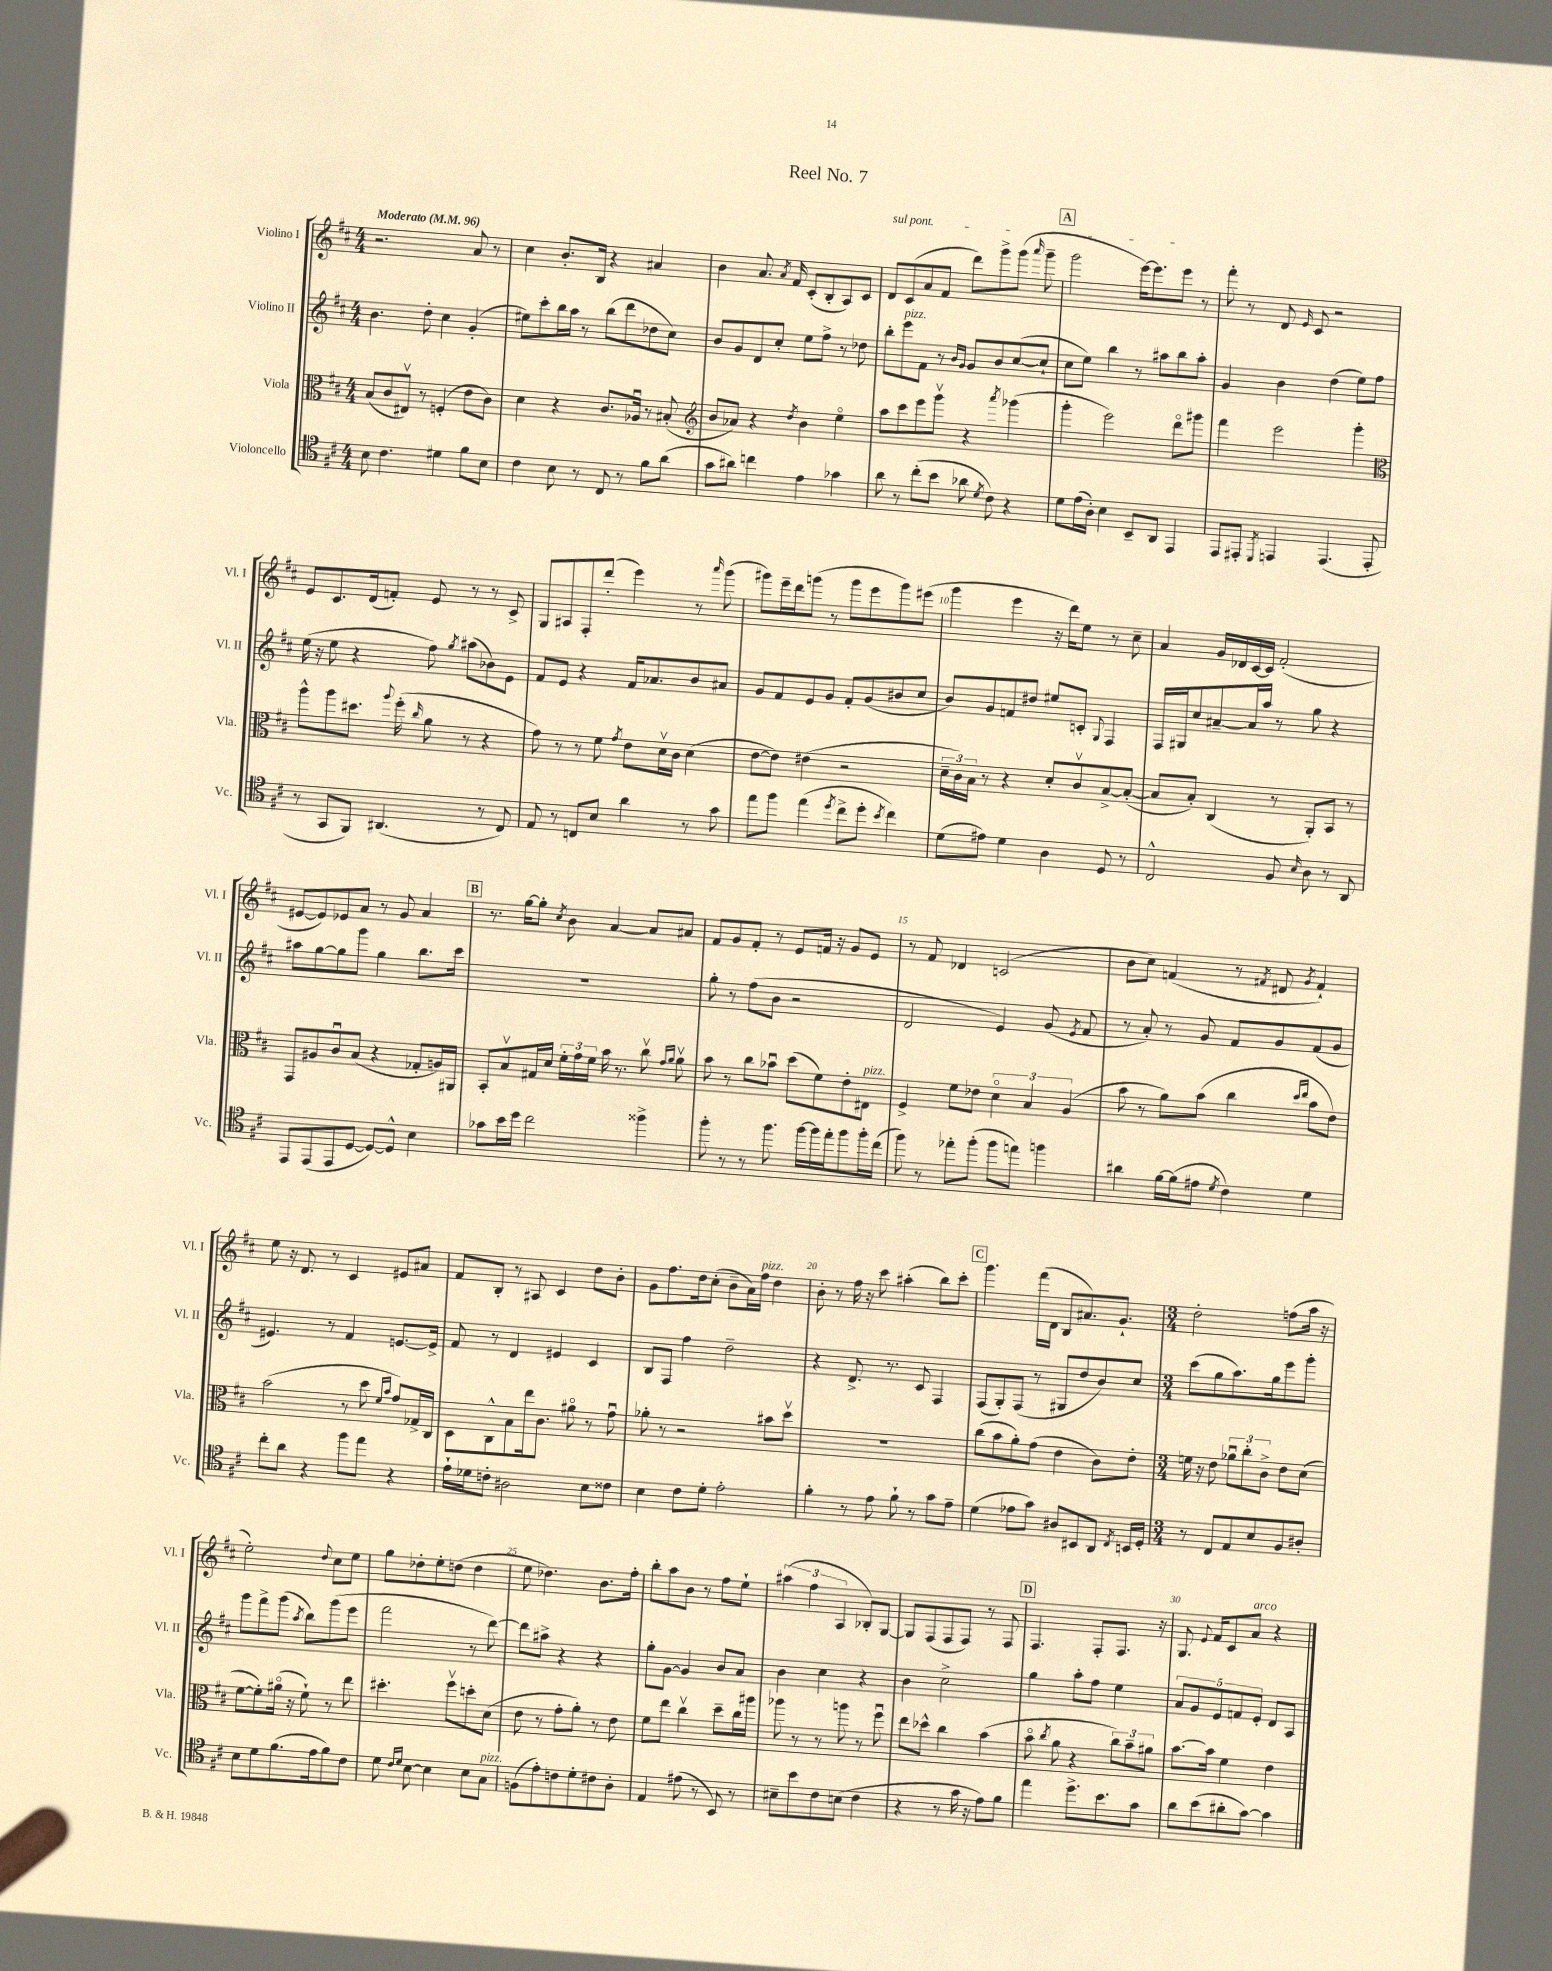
\header { title = "Reel No. 7" }
<<
\new StaffGroup <<
\new Staff = "s0" \with { instrumentName = "Violino I" shortInstrumentName = "Vl. I" } {
    \clef treble \key d \major \numericTimeSignature \time 4/4 \tempo "Moderato" 4 = 96
    \autoBeamOff r2. a'8 r8 |
    cis''4 b'8.[-. b16] r4 ais'4 |
    b'4 a'8. \acciaccatura { a'8 } fis'16 cis'8[-.( b8-. a8) cis'8] |
    \once \override TextSpanner.bound-details.left.text = \markup { \italic "sul pont." } d'8[\startTextSpan cis'8( a'8 fis'8] d'''8[) g'''8-> g'''8]( \grace { a'''16 } g'''8-- |
    \mark \markup { \box "A" } g'''2 e'''16[~) e'''8. e'''8]\stopTextSpan r8 |
    fis'''8-. r8 d'8 \grace { e'16 } cis'8 r2 |
    e'8[ cis'8. d'16( f'8]-.) e'8 r8 r8 cis'8-> |
    g8[ ais8 fis8-. d'''8]-.( e'''4) r8 \grace { a'''16 } g'''8( |
    gis'''8[) e'''16-- d'''16 g'''8]( r8 g'''8[ e'''8 g'''8) eis'''8]( |
    g'''4 e'''4 r16 d'''16[) e''8] r8 cis''8-- |
    a'4 g'16[ des'16 cis'16~ cis'16] fis'2-.( |
    eis'8[~ eis'8) ees'8 a'8] r8 g'8 a'4 |
    \mark \markup { \box "B" } r8. g''16[~ g''8]-. \acciaccatura { cis''8 } b'8 a'4~ a'8[ ais'8] |
    fis'8[ g'8 fis'8]-. r8 e'8[ f'16] r16 g'8[ e'8] |
    r8 fis'8 des'4 c'2( |
    b'8[ cis''8]) f'4( r8 \acciaccatura { fis'8 } dis'8 \acciaccatura { g'8 } fis'4-!) |
    e''8 r16 d'8. r8 cis'4 eis'8[ ais'8] |
    fis'8[ b8]-. r8 ais8 cis'4 d''8[ b'8]-. |
    g'8[ fis''8. d''16 cis''8]-.( b'8[-- a'16) fis''16]^\markup { \italic "pizz." } d''4 |
    b'8-. r8 fis''16 r16 cis'''8 ais''4-.( b''8[) cis'''8]-. |
    \mark \markup { \box "C" } g'''4. fis'''16[( d'16] b8[ ais'8.) g'8.]-! |
    \numericTimeSignature \time 3/4 d''2-. f''8[( a''16] r16 |
    e''2-.) \appoggiatura { d''8 } cis''8[ e''8] |
    g''8[ des''8-. e''8-. d''8]( d''4 |
    e''8 des''4.) b'8.[ fis''16]-. |
    b''8[-. a''8 b'8] r8 fis''8[ e''8]-! |
    \tuplet 3/2 { ais''4( fis''4 a4 } bes8[-.) g8]~ |
    g8[ fis8( fis8 fis8]) r8 fis8 |
    \mark \markup { \box "D" } fis4. fis8[-. fis8.] r16 |
    g8. \appoggiatura { e'8 } fis'16[ cis'8 a'8]^\markup { \italic "arco" } r4 \bar "|." |
}
\new Staff = "s1" \with { instrumentName = "Violino II" shortInstrumentName = "Vl. II" } {
    \clef treble \key d \major \numericTimeSignature \time 4/4
    \autoBeamOff b'4. d''8-. cis''4 g'4-.( |
    eis''8[) cis'''8-. b''16 a''16] r8 b''8[( d'''8 des''8 cis''8]) |
    b'8[ g'8 d'8 cis''8]-. e''8[ fis''8]-> r8 des''8 |
    b''8[-. e'''8^\markup { \italic "pizz." } fis'8] r8 \grace { b'16[ g'16] } g'8[ b'8 cis''8~( cis''8]-! |
    \mark \markup { \box "A" } cis''8[ e''8]) b''4 r8 ais''8[ b''8 ais''8]-. |
    g'4 b'4 d''4( e''8[) fis''8] |
    e''16( r16 e''8 r4 fis''8) \acciaccatura { g''8 } ais''8[( bes'8) e'8] |
    fis'8[ e'8] r4 fis'16[ aes'8. b'8 ais'8] |
    g'8[ fis'8 e'8 g'8] fis'8[-. g'8( bis'8 cis''8] |
    b'8[) g'8 f'8 dis''8] eis''8[ c'8]-. \appoggiatura { g8 } fis4 |
    fis16[ gis16 cis''8 ais'8~-- ais'16 a''16] r8 g''8 r4 |
    ais''8[ g''8~ g''8 g'''8] g''4 b''8.[ cis'''16] |
    \mark \markup { \box "B" } R1 |
    g''8-. r8 fis''8[( b'8] r2 |
    d'2 e'4) g'8( \acciaccatura { e'8 } fis'8 |
    r8 a'8-.) r8 g'8 fis'8[ g'8 fis'8( g'8] |
    eis'4.) r8 fis'4 e'8.[~ e'16]-> |
    fis'8 r8 d'4 eis'4 cis'4 |
    b8[ fis8] fis''4 d''2-- |
    r4 d'8.-> r8. cis'8 fis4 |
    \mark \markup { \box "C" } fis8[( g8-.) fis8]( r8 gis8[ d''8 b'8) cis''8] |
    \numericTimeSignature \time 3/4 cis'''8[( g''8 a''8.) g''16 e'''8 g'''8]-. |
    g'''8[ fis'''8-> g'''8]( \acciaccatura { a''8 } b''8[) g'''8( e'''8] |
    fis'''2 r8 d'''8~) |
    d'''8[ ais''8]-> r4 r4 |
    g''8[-. g'8]~ g'4 b'8[ a'8] |
    b'4 cis''4 r4 |
    b'4 cis''2-> |
    \mark \markup { \box "D" } g''4 a''8[-. fis''8] e''4 |
    \tuplet 5/4 { a'8[ g'8 e'8 f'8 e'8]-. } d'8[ a8] \bar "|." |
}
\new Staff = "s2" \with { instrumentName = "Viola" shortInstrumentName = "Vla." } {
    \clef alto \key d \major \numericTimeSignature \time 4/4
    \autoBeamOff b8[( cis'8 eis8]\upbow) r8 f4-.( e'8[ cis'8]) |
    d'4 r4 cis'8.[ aes16]\downbow r8 bis8-.( |
    \clef treble b'8[ aes'8]) r4 \acciaccatura { d''8 } b'4 e''4\flageolet |
    a''8[ cis'''8 e'''8 g'''8]\upbow r4 \acciaccatura { a'''8 } ges'''4( |
    \mark \markup { \box "A" } g'''4-. e'''2) d'''8[\flageolet gis'''8] |
    fis'''4 e'''2 g'''4-. |
    \clef alto a''8[-^ a''8 dis''8.] \appoggiatura { a''8 } fis''16-.( \grace { cis''16 } a'8 r8 r4 |
    g'8) r8 r8 fis'8 \acciaccatura { g'8 } e'8[ d'16\upbow cis'16] d'4( |
    e'8[~ e'8]) eis'4( r2 |
    \tuplet 3/2 { d'16[-- cis'16) b16] } r8 r4 d'8[-. cis'8\upbow b8~-> b8]~-.( |
    b8[ b8]-.) cis4( r8 a,8[-.) b,8] r8 |
    g,8[ ais8 cis'8\downbow b8]( r4 ges8[-. a16) ais,16] |
    \mark \markup { \box "B" } b,8[-. b8\upbow gis16 d'16] \tuplet 3/2 { fis'16[-. g'16 fis'16] } b'16 r8. cis''8\upbow \grace { g'16[ a'16] } a'8\upbow |
    b'8 r8 cis''8[ bes'8]\downbow d''8[( fis'8) e'8-. eis8]^\markup { \italic "pizz." } |
    fis4-> fis'8[ ees'8] \tuplet 3/2 { d'4\flageolet b4 a4( } |
    b'8 r8 a'8[) b'8]( cis''4 \grace { d''16[ e''16] } b'8[ e'8]) |
    b'2( r8 d''8 \grace { fis'16[ b'16] } g'8[) ges16-> cis16] |
    d8[ cis8-^ b8 e''16 cis'8.] ais'8\flageolet r8 g'8\downbow |
    aes'8-. r8 r2 bis'8[ d''8]\upbow |
    R1 |
    \mark \markup { \box "C" } cis''8[( b'8 a'8-.) g'8]( e'4 cis'8[) e'8]-. |
    \numericTimeSignature \time 3/4 f'16 r16 e'8 \tuplet 3/2 { aes'8[\downbow cis''8-. cis'8]-> } e'8[ d'8]( |
    fis'8[~ fis'8-.) ais'16]\flageolet( r16 fis'8-!) r8 e''8 |
    dis''4.-. fis''8[\upbow d''8-. d'8]( |
    e'8 r8 g'8[-. a'8]-.) r8 e'8 |
    fis'8[ e''8] cis''4\upbow d''8[-- cis''16 ais''16] |
    aes''8 r8 r8 a''8 r8 fis''8\downbow |
    e''8[ des''8]-^ cis''4 b'4( |
    \mark \markup { \box "D" } b'8\flageolet \acciaccatura { cis''8 } a'8 r4 \tuplet 3/2 { cis''8[) b'8-- ais'8] } |
    b'8.[~ b'16] fis'4 e'4 \bar "|." |
}
\new Staff = "s3" \with { instrumentName = "Violoncello" shortInstrumentName = "Vc." } {
    \clef tenor \key d \major \numericTimeSignature \time 4/4
    \autoBeamOff b8 cis'4. dis'4 fis'8[ b8] |
    cis'4 b8 r8 cis8 r8 fis'8[ a'8]( |
    g'8[ ais'8]) c''4 e'4 ges'4 |
    a'8 r8 cis''8[-.( b'8] aes'8 \acciaccatura { d'8 } cis'8) r4 |
    \mark \markup { \box "A" } d'8[ e'16( a16]-.) b4 b,8[-- a,8] e,4 |
    e,8[ eis,8]-. \acciaccatura { d,8 } e,4 e,4.( e,8-. |
    r8 g,8[ fis,8]) ais,4.( r8 cis8) |
    e8 r8 c8[ b8] a'4 r8 g'8 |
    e''8[ fis''8] e''4( \acciaccatura { d''8 } cis''8[-> d''8]-. \acciaccatura { b'8 } cis''4) |
    d'8[( eis'8]) d'4 a4 d8 r8 |
    cis2-^ fis8 \grace { b16 } a8 r8 a,8 |
    e,8[ e,8( e,8 d8]~ d8[~) d8]-^ b4 |
    \mark \markup { \box "B" } ges'8[ b'16 d''16] cis''2 fisis''4-> |
    fis''8-. r8 r8 fis''8. fis''16[~ fis''16 e''16-. fis''8 fis''16-. cis''16]( |
    fis''8) r8 ees''8[-. fis''8]-.( fis''8[ e''8]) f''4 |
    ais'4 fis'16[~ fis'16( eis'8] \acciaccatura { d'8 } cis'4) d'4 |
    cis''8[-. a'8] r4 fis''8[ e''8] r4 |
    e'16[-! des'16 c'8]-. ais2 b8[ cisis'8] |
    b4 cis'8[ d'8]-. e'2-. |
    fis'4-. r8 e'8 fis'8-! r8 g'8[ e'8]-- |
    \mark \markup { \box "C" } d'4( ees'8[ g'8]) ais8[ bis,8 a,8] \acciaccatura { cis8 } b,16[ d16]-. |
    \numericTimeSignature \time 3/4 r8 cis8[ e8 b8 fis8 ais8]-. |
    b8[ d'8 fis'8.( e'16 fis'8) cis'8] |
    d'8 \grace { cis'16[ d'16] } b8~ b4 b8[ g8]^\markup { \italic "pizz." } |
    f8[( e'8-.) c'8 d'8-. cis'8 a8]-. |
    e4 eis'8( r8 b,8) r8 |
    bis8[-- b'8 cis'8 b8]( cis'4 |
    r4 r8 g'16 r16 e'8[) fis'8] |
    \mark \markup { \box "D" } e''4 d''8.[-> b'8. g'8] |
    a'8[ b'8( ais'8-. g'8]~) g'4 \bar "|." |
}
>>
>>
\layout { \context { \Score \override BarNumber.break-visibility = ##(#f #t #t) barNumberVisibility = #(every-nth-bar-number-visible 5) } }
